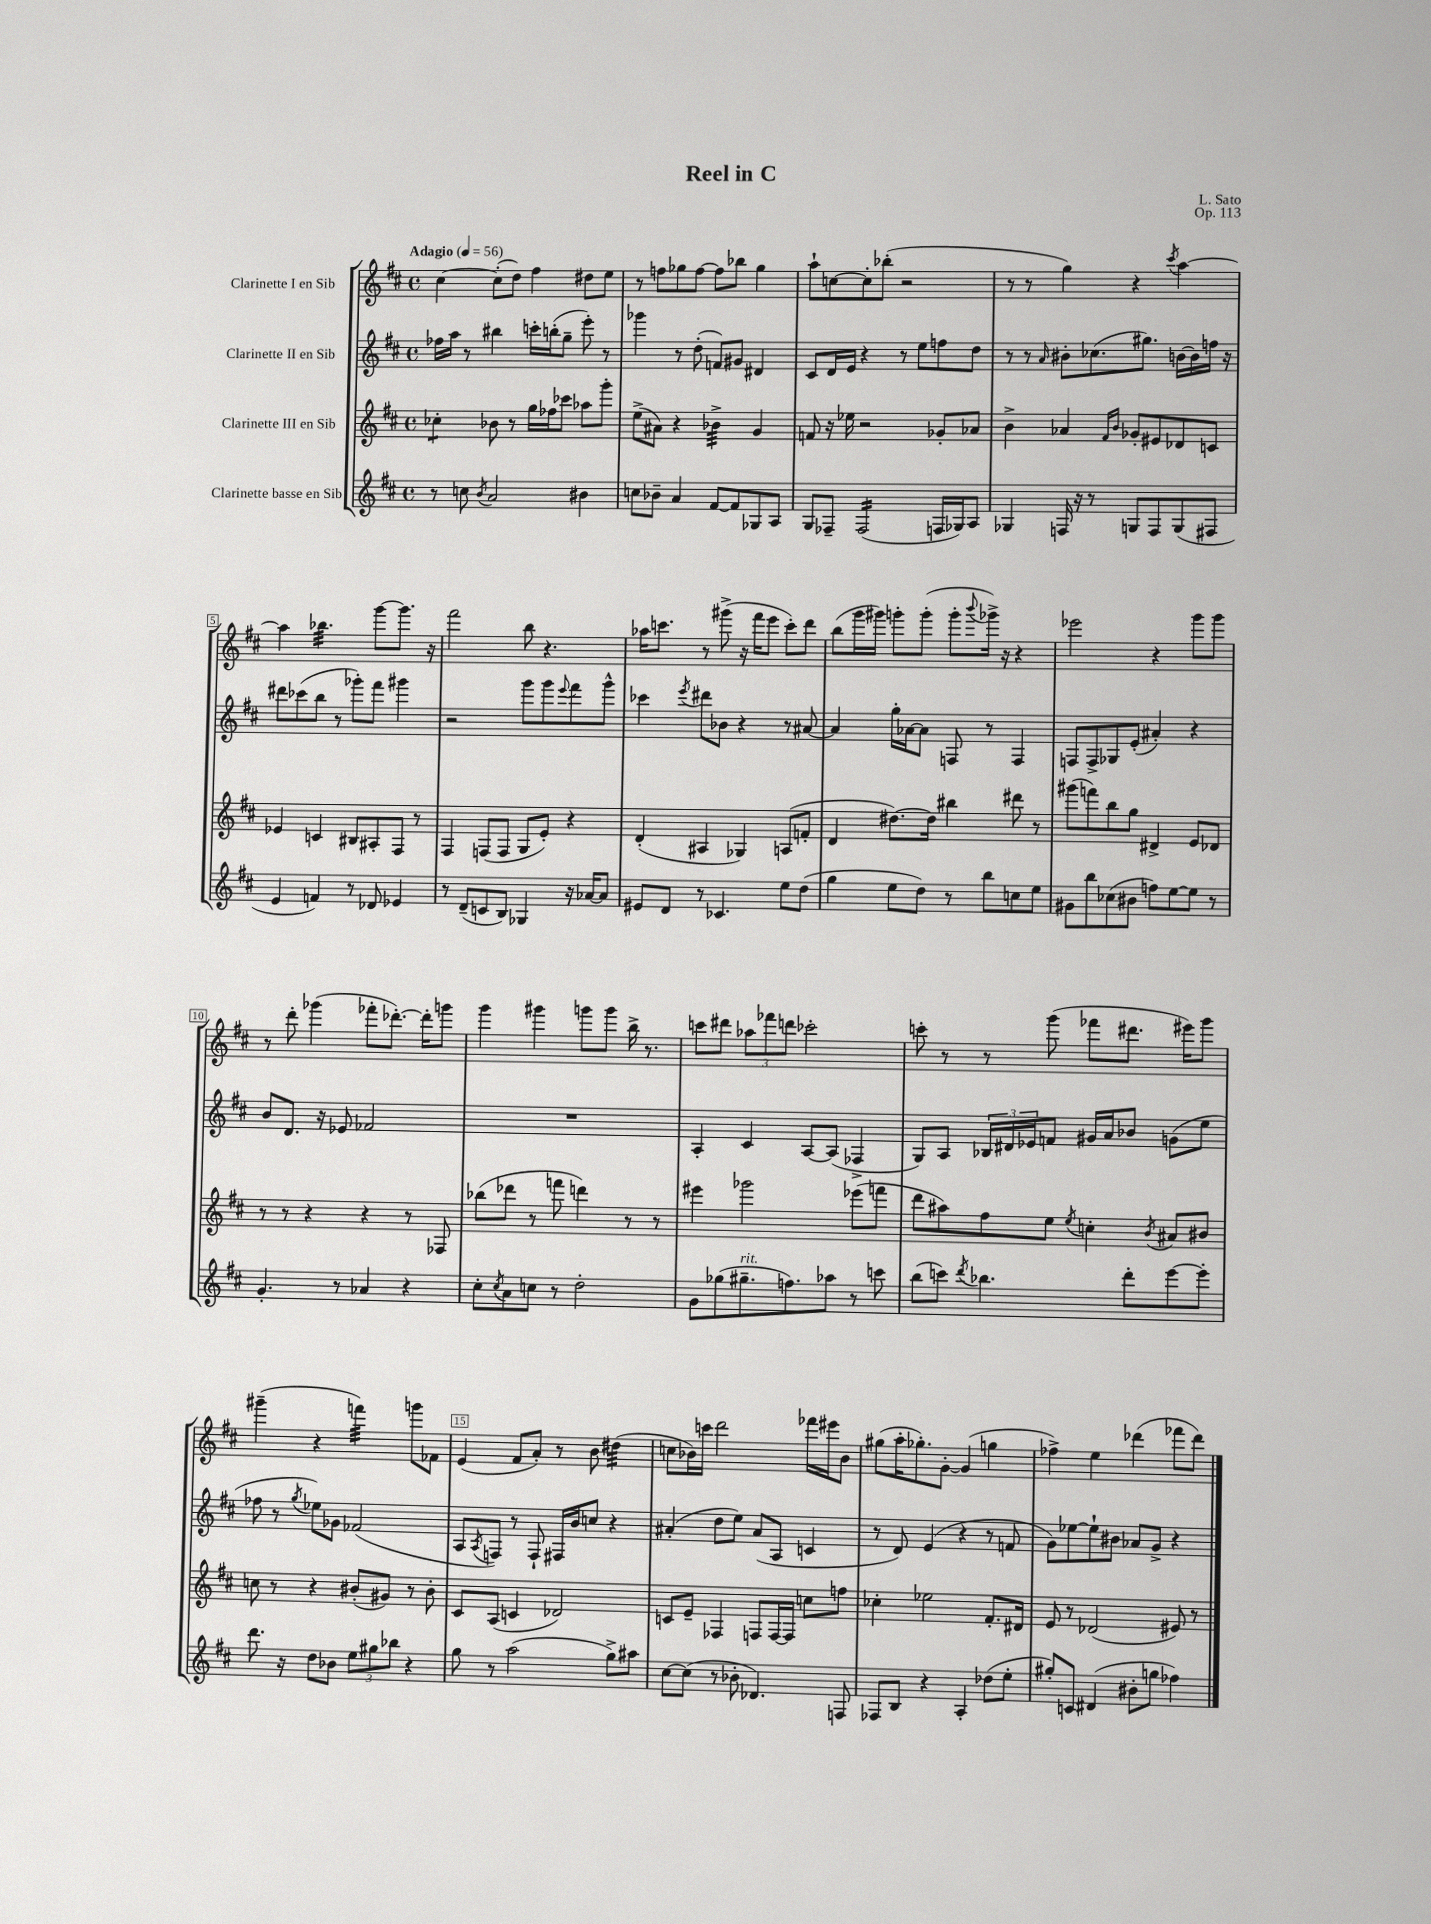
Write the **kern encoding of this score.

**kern	**kern	**kern	**kern
*staff4	*staff3	*staff2	*staff1
*clefG2	*clefG2	*clefG2	*clefG2
*k[f#c#]	*k[f#c#]	*k[f#c#]	*k[f#c#]
*M4/4	*M4/4	*M4/4	*M4/4
*met(c)	*met(c)	*met(c)	*met(c)
*MM56	*MM56	*MM56	*MM56
8r	4cc-'	16ff-	[4cc#
.	.	16aa	.
8cc	.	8r	.
8qb	.	.	.
2a	8b-	4bb#	(8cc#']
.	8r	.	8dd)
.	16gg	16ccc'	4ff#
.	16ff-	(16bb'	.
.	8ccc-	8gg~	.
4b#	8aa-	8eee')	8dd#
.	8ggg'	8r	8ee
=	=	=	=
8cc	(8ee^	4ggg-	8r
8b-~	8a#)	.	8ff
4a	4r	8r	8gg-
.	.	(8dd'	[8ff
[8f#	4b-^	8f)	8ff]
8f#]	.	8g#	8bb-
8G-	4g	4d#	4gg-
8A	.	.	.
=	=	=	=
8G	8f	8c#	8aa`
8F-~	16r	16d	[8cc
.	16ee-	16e	.
(2F-	2r	4r	8cc']
.	.	.	(8bb-'
.	.	8r	2r
.	.	8ee	.
16F	8g-'	8ff	.
16G-)	.	.	.
8A	8a-	8dd	.
=	=	=	=
4G-	4b^	8r	8r
.	.	8r	8r
.	.	16qqa	.
16F	4a-	8b#'	4gg)
16r	.	.	.
8r	.	(8.cc-	.
.	16qqf#	.	.
.	16qqb	.	.
8G	8g-'	.	4r
.	.	8.gg#)	.
8F	8e#	.	.
.	.	.	8qccc#
(8G	8d-	[16b	[4aa
.	.	16b]	.
8F#	8c	16ff	.
.	.	16r	.
=	=	=	=
4e	4e-	8ddd#	4aa]
.	.	(8ccc-	.
4f)	4c	8bb	4.bb-
.	.	8r	.
8r	8B#	8ggg-')	.
8d-	8A#'	8fff#	[8ggg
4e-	8F#	4ggg#	8.ggg]
.	8r	.	.
.	.	.	16r
=	=	=	=
8r	4F#	2r	2fff#
(8d~	.	.	.
8c	(8F	.	.
8B)	8F	.	.
4G-	8G	8ggg	8bb
.	8e')	8ggg	4.r
.	.	8qqeee	.
16r	4r	8fff#	.
[16a-	.	.	.
8a-]	.	8ggg^^	.
=	=	=	=
8e#	(4d'	4ccc-	16aa-
.	.	.	8.ccc
8d	.	.	.
.	.	8qeee	.
8r	4A#	8ddd#	8r
4.c-	.	8b-	(8ggg#^
.	4G-)	4r	16r
.	.	.	16fff#
.	.	.	8eee
8ee	(8A	8r	8ccc')
(8dd	8f'	[8a#	8ddd
=	=	=	=
4gg	4d	4a#]	(8bb
.	.	.	16ggg
.	.	.	16ggg#)
8ee	[8.dd#)	16gg'	8ggg'
.	.	[16a-	.
8dd)	.	8a-]	(8ggg'
.	16dd#]	.	.
8r	4bb#	8F	8ggg'
.	.	.	8qqbbb
8bb	.	8r	16ggg-^)
.	.	.	16r
8cc	8ddd#	4F	4r
8ee	8r	.	.
=	=	=	=
8g#	(8ggg#	8F	2eee-
8bb	8fff)	8F^	.
(8cc-	8bb	8G-	.
8b#	8gg	(8e'	.
8ff)	4d#^	4a#')	4r
[8ee	.	.	.
8ee]	8e	4r	8ggg
8r	8d-	.	8ggg
=	=	=	=
4.g'	8r	8b	8r
.	8r	8.d	8ddd'
.	4r	.	(4ggg-
.	.	16r	.
8r	.	8e-	.
4a-	4r	2f-	8fff-'
.	.	.	[8.ddd-')
4r	8r	.	.
.	.	.	16ddd-']
.	8F-	.	8ggg
=	=	=	=
8cc#'	(8bb-	1r	4ggg
8qcc#	.	.	.
8a	8ddd-	.	.
8cc	8r	.	4ggg#
8r	8fff	.	.
2dd'	4ddd)	.	8ggg
.	.	.	8ggg
.	8r	.	16bb^
.	.	.	8.r
.	8r	.	.
=	=	=	=
8g	4eee#	4A'	8ccc
(8gg-	.	.	8ddd#
8.gg#~	2ggg-	4c#	12aa-
.	.	.	12fff-
.	.	.	12ddd
8.ff)	.	.	.
.	.	[8A	2ccc-'
8aa-	.	(8A]	.
8r	(8eee-	4F-^	.
8ccc	8fff	.	.
=	=	=	=
(8bb	8ddd	8G)	8ccc'
8ccc)	8aa#)	8A	8r
8qddd	.	.	.
4.bb-	8ff#	24B-	8r
.	.	24d#	.
.	.	24e-	.
.	8ee	8f	(8ggg
.	8qee	.	.
.	4cc'	16g#	8fff-
.	.	16a	.
8ddd'	.	8b-	8.ddd#
.	8qb	.	.
[8eee	8a#	(8g	.
.	.	.	16eee#)
8eee']	8b#	8ee	8ggg
=	=	=	=
8.ddd	8cc	8ff-	(4ggg#~
.	8r	8r	.
16r	.	.	.
.	.	8qgg	.
8dd	4r	8ee-)	4r
8b-	.	8g-	.
12ee	(8b#'	(2f-	4fff)
12gg#	.	.	.
.	8g#)	.	.
12bb-	.	.	.
4r	8r	.	8ggg
.	8b#'	.	8f-
=	=	=	=
8gg	8c#	8A	(4e
.	.	8qA	.
8r	(8A	8F)	.
(2aa	4c	8r	8f#
.	.	8F`	8a')
.	2d-)	16F#	8r
.	.	16b	.
.	.	8cc	8b
8gg^)	.	4r	(4dd#
8aa#	.	.	.
=	=	=	=
[8cc#	8c	(4a#'	8cc
(8cc#]	8e~	.	16b-)
.	.	.	16ccc
8r	4F-	8dd	2ddd
8b-'	.	8ee)	.
4.d-)	8F	(8a#	.
.	[16F	8A	.
.	16F]	.	.
.	8cc	4c	16fff-
.	.	.	16eee#
8F	8ff	.	8b-
=	=	=	=
8F-	4cc-'	8r	(8gg#
8B	.	8d)	16aa'
.	.	.	8.gg-')
4r	2ee-	(4e	.
.	.	.	[8g'
4A'	.	4r	(4g]
(8dd-	8.f#'	8r	4gg
8ee'	.	8f	.
.	16d#	.	.
=	=	=	=
8gg#')	8e	8g)	4ff-^)
8c	8r	[8ee-	.
(4d#	(2d-	8ee-`]	4ee
.	.	8b#	.
8b#'	.	8a-	(4ddd-
8gg	.	8g^	.
4ff-)	8e#)	4r	8fff-
.	8r	.	8ddd-)
==	==	==	==
*-	*-	*-	*-
